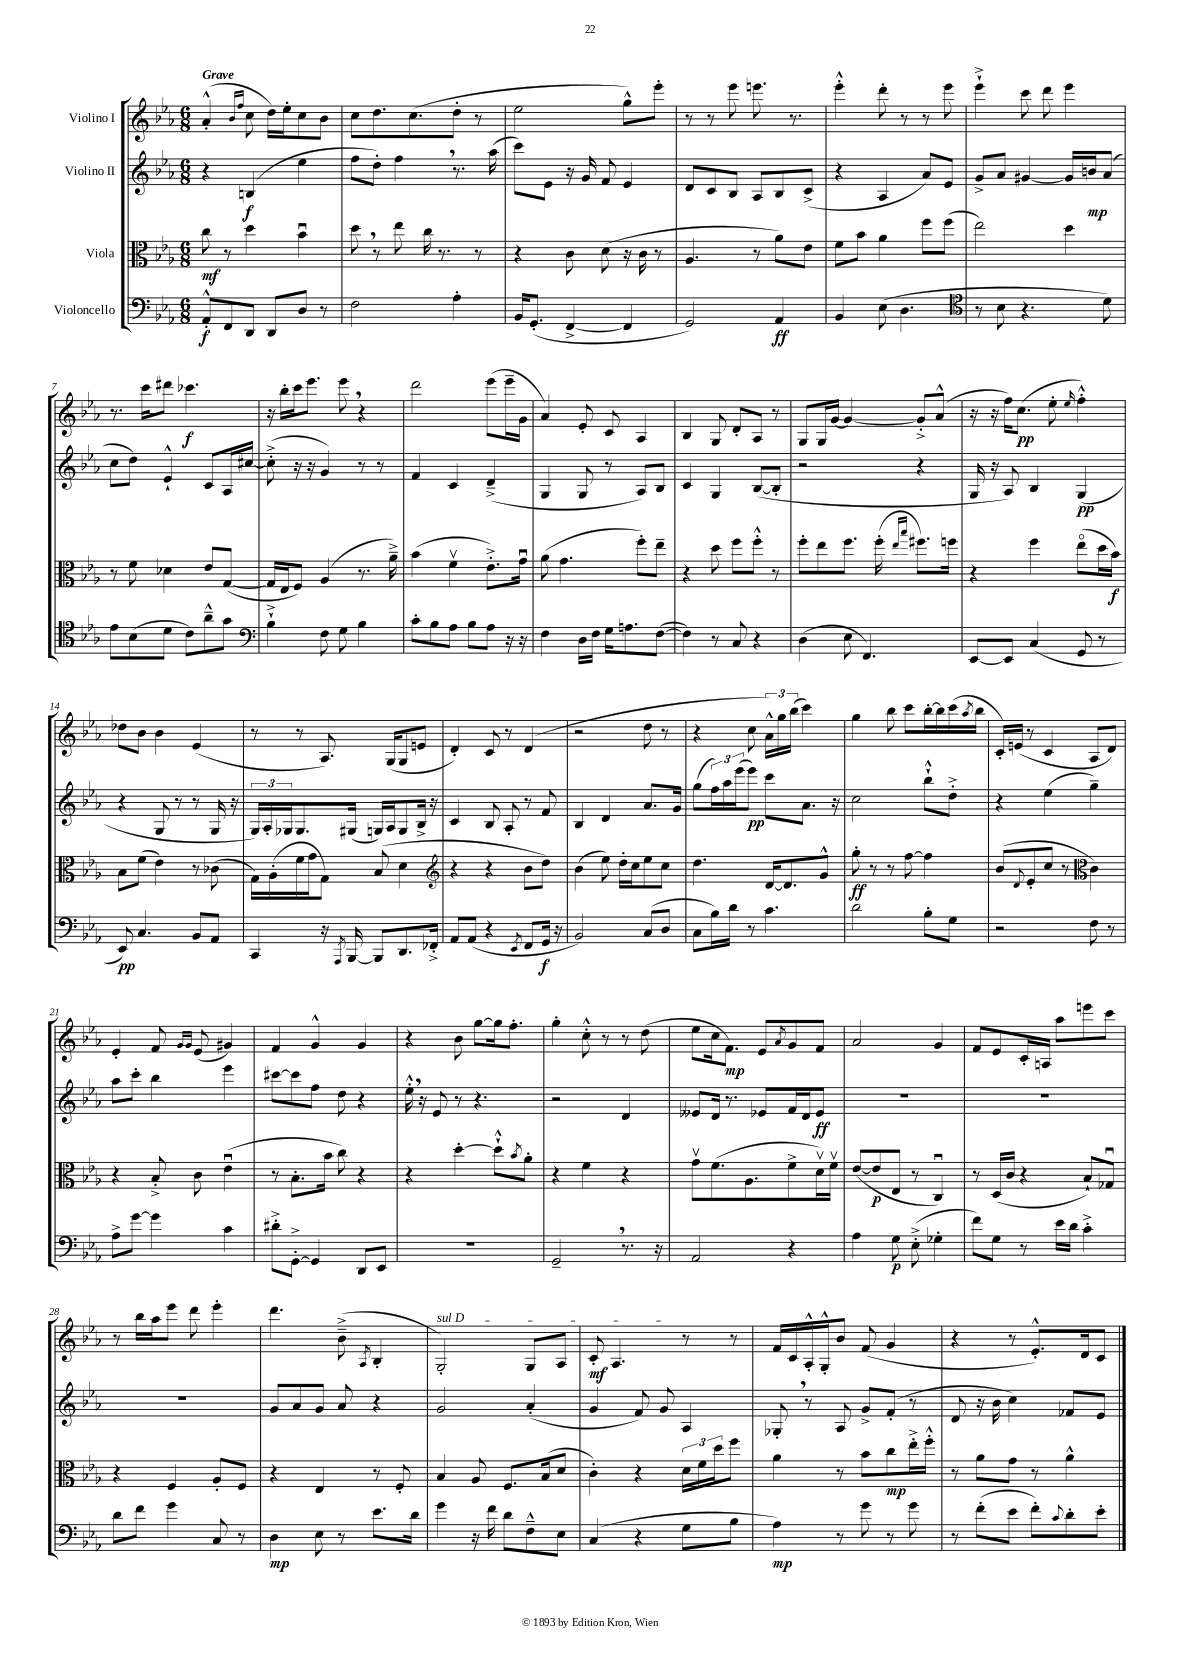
<<
\new StaffGroup <<
\new Staff = "s0" \with { instrumentName = "Violino I" } {
    \clef treble \key ees \major \numericTimeSignature \time 6/8 \tempo "Grave"
    aes'4-.-^( \grace { bes'16 f''16 } c''8 d''16) ees''16-. c''8 bes'8 |
    c''8 d''8. c''8.( d''8-. r8 |
    ees''2 g''8-^) ees'''8-. |
    r8 r8 ees'''8 e'''8. r8. |
    ees'''4-.-^ d'''8-. r8 r8 ees'''8 |
    ees'''4-!-> c'''8 d'''8 ees'''4 |
    r8. c'''16 dis'''8 ces'''4.\f |
    r16 bes''16-. c'''16 ees'''8. ees'''8 \breathe r4 |
    d'''2 ees'''8( ees'''16-- g'16 |
    aes'4) ees'8-. c'8 aes4 |
    bes4 g8 d'8-. aes8 r8 |
    g8 g16 g'16~ g'4~ g'8-.-> aes'8-^( |
    r16 r16 f''16) c''8.\pp( ees''8-. \grace { ees''16 } f''4-.-^) |
    des''8 bes'8 bes'4 ees'4( |
    r8 r8 aes8.) g16( g8 e'8 |
    d'4-.) c'8 r8 d'4( |
    r2 d''8 r8 |
    r4 c''8 \tuplet 3/2 { aes'16-^) g''16 bes''16( } c'''4) |
    g''4 bes''8 c'''8 bes''16~-. bes''16 c'''16( \acciaccatura { aes''8 } bes''16 |
    c'16-.) e'16( r8 c'4 aes8 d'8) |
    ees'4-. f'8 \grace { g'16 g'16 } ees'8( gis'4) |
    f'4 g'4-^ g'4 |
    r4 bes'8 g''8~ g''16 f''8.-. |
    g''4-. c''8-.-^ r8 r8 d''8( |
    ees''8 c''16 f'8.\mp) ees'8 \acciaccatura { aes'8 } g'8 f'8 |
    aes'2 g'4 |
    f'8 ees'8 c'16-. a16 aes''8 e'''8 c'''8 |
    r8 bes''16 aes''16 ees'''8 d'''8 ees'''4-. |
    d'''4. bes'8--->( \acciaccatura { aes8 } bes4-. |
    \once \override TextSpanner.bound-details.left.text = \markup { \italic "sul D" } g2-.\startTextSpan) g8 aes8 |
    c'8-.\mf aes4.\stopTextSpan r8 r8 |
    f'16 c'16 aes16-.-^ g16-.-^ bes'8 f'8( g'4 |
    r4 r8 ees'8.-.-^) d'16 c'8 \bar "|." |
}
\new Staff = "s1" \with { instrumentName = "Violino II" } {
    \clef treble \key ees \major \numericTimeSignature \time 6/8
    r4 b4\f( ees''4 |
    f''8 d''8-.) f''4 \breathe r8. aes''16( |
    c'''8) ees'8 r16 g'16 f'8 ees'4 |
    d'8 c'8 bes8 aes8 bes8 c'8->( |
    r4 aes4 aes'8) ees'8 |
    g'8-> aes'8 gis'4~ gis'16 b'16\mp aes'8( |
    c''8 d''8) ees'4-!-^ c'8 aes16 cis''16~ |
    cis''8-.->( r16 r16 g'4) r8 r8 |
    f'4 c'4 d'4--->( |
    g4 g8 r8 aes8) bes8 |
    c'4 g4 bes8~( bes8-. |
    r2 r4 |
    g16 r16 aes8) bes4 g4\pp( |
    r4 g8 r8 r8 g16 r16 |
    \tuplet 3/2 { g16) aes16-. ges16 } ges8. gis16( g16) aes16 g8 bes16-> r16 |
    c'4 bes8 aes8-. r8 f'8 |
    bes4 d'4 aes'8. g'16 |
    g''8( \tuplet 3/2 { f''16) aes''16 ees'''16( } ees'''8\pp) c'''8 aes'8. r16 |
    c''2 bes''8-!-^ d''8-.-> |
    r4 ees''4( g''4--) |
    aes''8 c'''8-. bes''4 ees'''4 |
    cis'''8~ cis'''8 f''8 d''8 r4 |
    ees''16-.-^ \breathe r16 ees'8 r8 r4. |
    r2 d'4 |
    eeses'8 d'16 r8. ees'8 f'16 d'16 ees'8\ff |
    R2. |
    R2. |
    R2. |
    g'8 aes'8 g'8 aes'8 r4 |
    g'2 aes'4-.( |
    g'4 f'8) g'8 aes4 |
    ges8-. \breathe r8 aes8 g'8-> f'8-.( r8 |
    d'8 r16 bes'16 c''4) fes'8 ees'8 \bar "|." |
}
\new Staff = "s2" \with { instrumentName = "Viola" } {
    \clef alto \key ees \major \numericTimeSignature \time 6/8
    c''8\mf r8 d''4 bes'4\downbow |
    d''8 \breathe r8 ees''8 c''16 r8. r8 |
    r4 c'8 d'8( r16 c'16 r8 |
    aes4. r8 aes'8) ees'8 |
    f'8 bes'8 aes'4 f''8 f''8( |
    ees''2) d''4 |
    r8 f'8 des'4 ees'8 g8~( |
    g16 ees16 f8) aes4( r8. aes'16--->) |
    bes'4( f'4\upbow ees'8.-.->) g'16\downbow |
    aes'8( g'4. f''8-.) ees''8-- |
    r4 d''8 f''8 f''8-.-^ r8 |
    f''8-. ees''8 f''8. f''16-.( \grace { ees''16 bes''16 } fis''8.) f''16 |
    r4 f''4 ees''8\flageolet( d''16 bes'16\f) |
    bes8 f'8( ees'4) r8 ces'8( |
    g16) aes16-.( f'16 g'16 g8) bes8( d'4 |
    \clef treble r4 r4 bes'8 d''8) |
    bes'4( ees''8) d''16-. c''16 ees''8 c''8 |
    d''4. d'16~ d'8. g'8-^ |
    g''8-.\ff r8 r8 f''8~ f''4 |
    bes'8( \appoggiatura { d'8 } ees'8-. c''8 r8 \clef alto c'4) |
    r4 bes8-.-> c'8 ees'4\downbow( |
    r8 bes8.-. bes'16 c''8) r4 |
    r4 d''4~-. d''8-!-^ \acciaccatura { bes'8 } aes'8-. |
    r4 f'4 r4 |
    g'8\upbow f'8.( aes8. f'8-> d'16\upbow) f'16\upbow |
    ees'8~( ees'8\p ees8 r8 c4\downbow) |
    r8 d16( c'16 r4 bes8-!) ges8\downbow |
    r4 f4 aes8-. f8 |
    r4 ees4 r8 f8-. |
    bes4 aes8 f8. bes16( d'8 |
    c'4-.) r4 \tuplet 3/2 { d'16 f'16 d''16 } f''8 |
    aes'4 r8 bes'8 c''8\mp ees''16-.-> f''16-.-^ |
    r8 aes'8 g'8 r8 aes'4-^ \bar "|." |
}
\new Staff = "s3" \with { instrumentName = "Violoncello" } {
    \clef bass \key ees \major \numericTimeSignature \time 6/8
    aes,8-.-^\f f,8 d,8 d,8 d8 r8 |
    f2 aes4-. |
    bes,16 g,8.-.( f,4~-> f,4 |
    g,2) aes,4\ff |
    bes,4 ees8( d4. |
    \clef tenor r8 bes8 r4. d'8) |
    ees'8 bes8( d'8 c'8) aes'8---^ g'8 |
    \clef bass bes4-!-> f8 g8 bes4 |
    c'8-. bes8 aes8 bes8 aes8 r16 r16 |
    f4 d16 f16 g16 a8. f8~( |
    f4) r8 c8 r4 |
    d4( ees8 f,4.) |
    ees,8~ ees,8 c4( g,8 r8 |
    ees,8\pp) c4. bes,8 aes,8 |
    c,4 r16 \acciaccatura { aes,,8 } bes,,16~ bes,,8 d,8. fes,16-.-> |
    aes,8 aes,8( r4 \acciaccatura { ees,8 } f,8 g,16\f r16 |
    bes,2) c8( d8 |
    c8 bes16) d'16 r8 c'4. |
    d'2 bes8-. g8 |
    r2 f8 r8 |
    aes8-> g'8~ g'4 c'4 |
    dis'8-.-> g,8~-.-> g,4 d,8 ees,8 |
    R2. |
    g,2-- \breathe r8. r16 |
    aes,2 r4 |
    aes4 g8\p ees8-.->( ges4-. |
    f'8) g8 r8 ees'16 d'16 c'4-.-> |
    d'8 f'8 g'4 c8 r8 |
    d4\mp ees8 r8 ees'8. d'16 |
    g'4 r16 f'16 d'8 f8---^ ees8 |
    c4( r4 g8 bes8 |
    aes4\mp) r8 g'8 r8 g'8 |
    r8 f'8-.( ees'8 f'8-.) \appoggiatura { c'8 } d'8-. ees'8-. \bar "|." |
}
>>
>>
